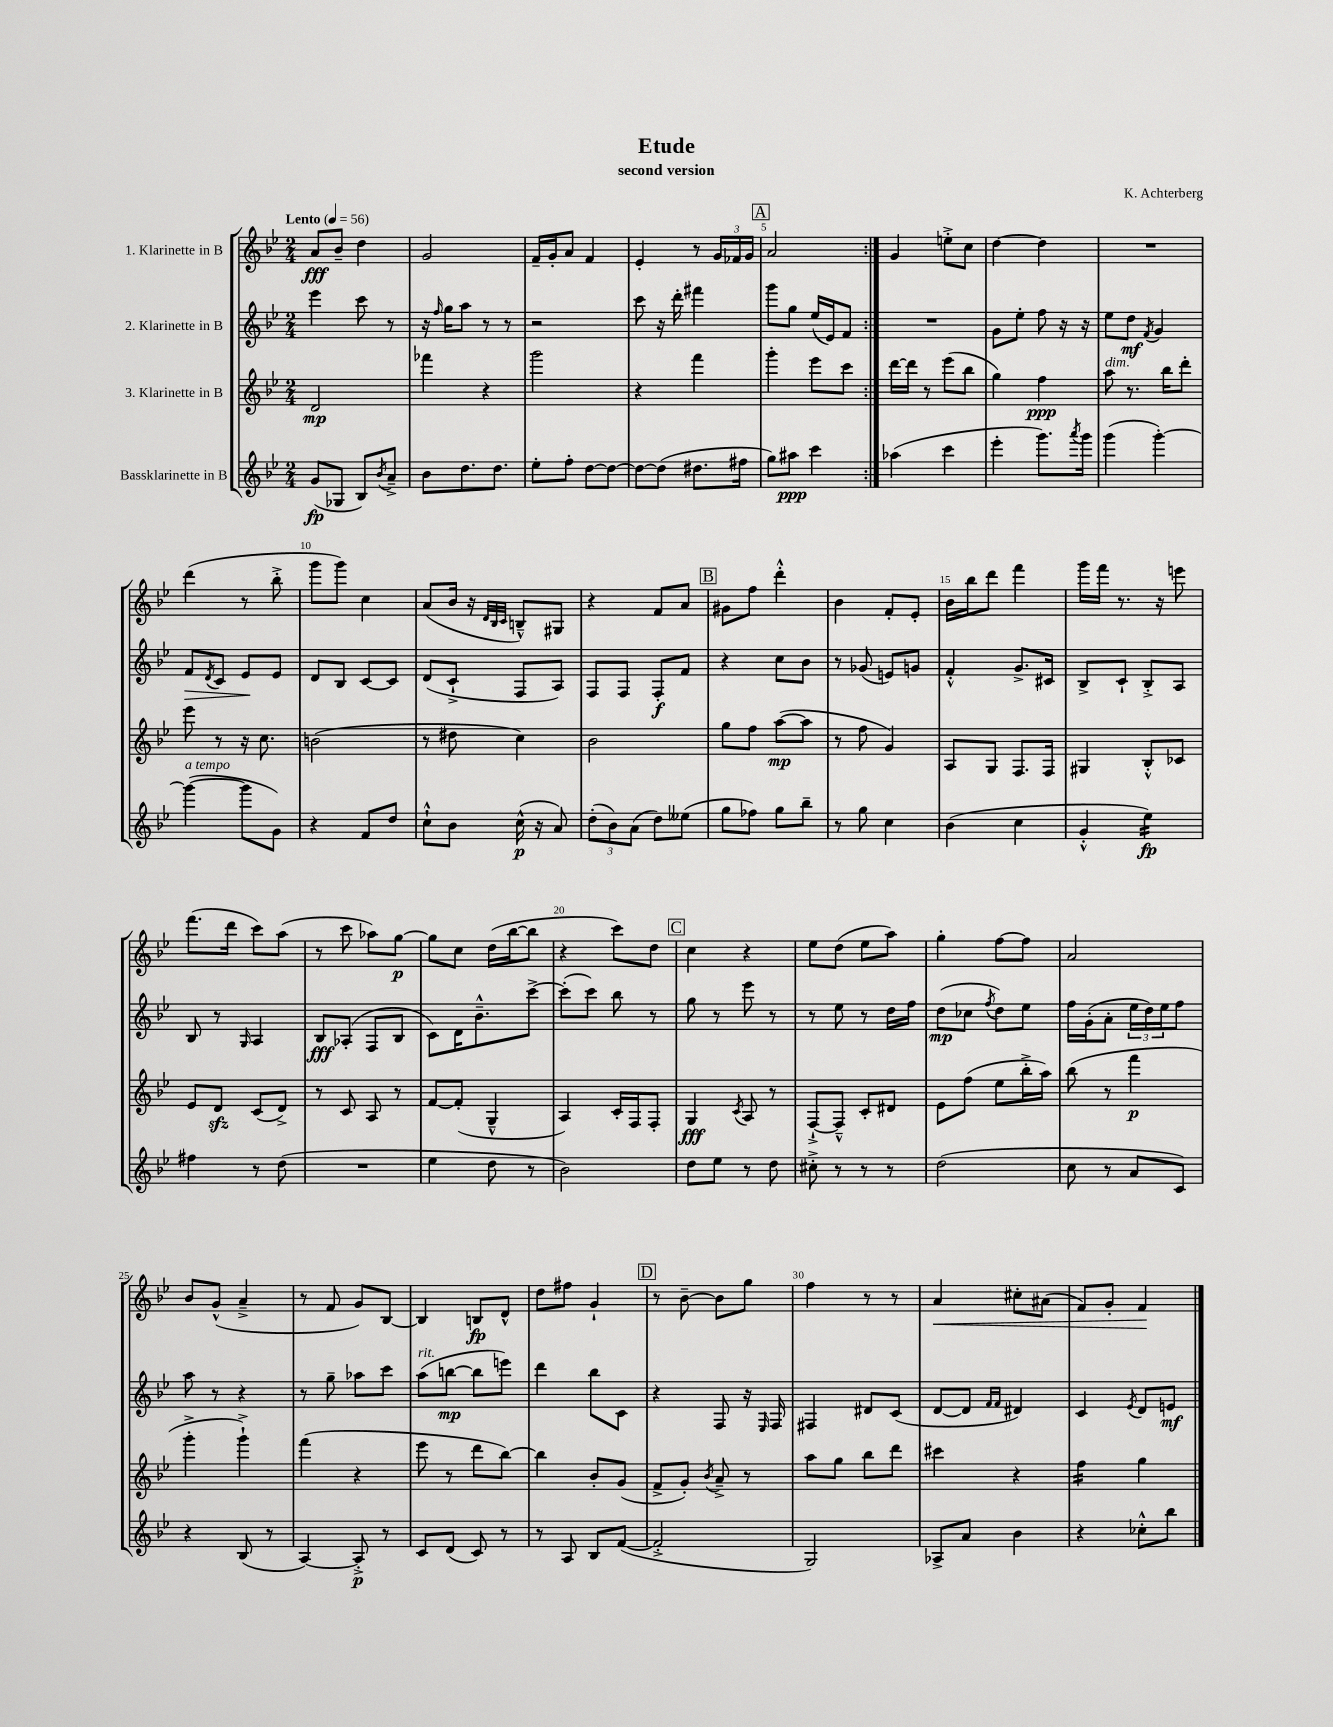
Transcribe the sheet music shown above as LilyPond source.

\header { title = "Etude" composer = "K. Achterberg" subtitle = "second version" }
<<
\new StaffGroup <<
\new Staff = "s0" \with { instrumentName = "1. Klarinette in B" } {
    \clef treble \key bes \major \numericTimeSignature \time 2/4 \tempo "Lento" 4 = 56
    \repeat volta 2 { a'8\fff bes'8-- d''4 |
    g'2 |
    f'16-- g'16-. a'8 f'4 |
    ees'4-. r8 \tuplet 3/2 { g'16 fes'16 g'16 } |
    \mark \markup { \box "A" } a'2 | }
    g'4 e''8-.-> c''8 |
    d''4~ d''4 |
    R2 |
    d'''4( r8 bes''8-.-> |
    g'''8 g'''8) c''4 |
    a'8( bes'16 r16 \grace { d'32 bes32 c'32 } b8---^) gis8 |
    r4 f'8 a'8 |
    \mark \markup { \box "B" } gis'8 f''8 d'''4-.-^ |
    bes'4 f'8-. ees'8-. |
    bes'16 bes''16 d'''8 f'''4 |
    g'''16 f'''16 r8. r16 e'''8 |
    f'''8.( d'''16 c'''8) a''8( |
    r8 c'''8 aes''8) g''8~\p |
    g''8 c''8 d''16( bes''16~ bes''8 |
    r4 c'''8) d''8 |
    \mark \markup { \box "C" } c''4 r4 |
    ees''8 d''8( ees''8 a''8) |
    g''4-. f''8~ f''8 |
    a'2 |
    bes'8 g'8-^( a'4---> |
    r8 f'8 g'8) bes8~ |
    bes4 b8\fp d'8-^ |
    d''8 fis''8 g'4-! |
    \mark \markup { \box "D" } r8 bes'8~-- bes'8 g''8 |
    f''4 r8 r8 |
    a'4\< cis''8-. ais'8( |
    f'8) g'8-. f'4\! \bar "|." |
}
\new Staff = "s1" \with { instrumentName = "2. Klarinette in B" } {
    \clef treble \key bes \major \numericTimeSignature \time 2/4
    \repeat volta 2 { ees'''4 c'''8 r8 |
    r16 \grace { f''16 } g''16 a''8 r8 r8 |
    r2 |
    c'''8 r16 d'''16-. fis'''4 |
    \mark \markup { \box "A" } g'''8 g''8 ees''16( ees'16) f'8 | }
    R2 |
    g'8 ees''8-. f''8 r16 r16 |
    ees''8 d''8\mf \acciaccatura { f'8 } g'4 |
    f'8\> \acciaccatura { d'8 } c'8 ees'8\! ees'8 |
    d'8 bes8 c'8~ c'8 |
    d'8( c'8-!-> f8 a8) |
    f8 f8 f8-.\f f'8 |
    \mark \markup { \box "B" } r4 c''8 bes'8 |
    r8 ges'8( e'8) g'8 |
    f'4-.-^ g'8.-> cis'16 |
    bes8-> c'8-! bes8-.-> a8 |
    bes8 r8 \grace { g16 } a4 |
    bes8\fff aes8-.( f8 bes8 |
    c'8) d'16 bes'8.---^ c'''8~-> |
    c'''8-.( c'''8) bes''8 r8 |
    \mark \markup { \box "C" } g''8 r8 ees'''8 r8 |
    r8 ees''8 r8 d''16 f''16 |
    d''8\mp( ces''8 \acciaccatura { f''8 } d''8) ees''8 |
    f''16 g'16-.( a'8-. \tuplet 3/2 { ees''16 d''16) ees''16 } f''8 |
    a''8 r8 r4 |
    r8 g''8-- aes''8 c'''8 |
    a''8^\markup { \italic "rit." }( b''8~\mp b''8 e'''8) |
    d'''4 bes''8 c'8 |
    \mark \markup { \box "D" } r4 f8 r16 \grace { ees16 } f16 |
    fis4 dis'8 c'8( |
    d'8~ d'8 \grace { f'16 f'16 } dis'4) |
    c'4 \acciaccatura { ees'8 } d'8 e'8\mf \bar "|." |
}
\new Staff = "s2" \with { instrumentName = "3. Klarinette in B" } {
    \clef treble \key bes \major \numericTimeSignature \time 2/4
    \repeat volta 2 { d'2\mp |
    fes'''4 r4 |
    g'''2 |
    r4 f'''4 |
    \mark \markup { \box "A" } g'''4-. ees'''8 c'''8 | }
    d'''16~ d'''16 r8 ees'''8( bes''8 |
    g''4) f''4\ppp |
    a''8^\markup { \italic "dim." } r8. bes''16 d'''8-. |
    ees'''8 r8 r16 c''8. |
    b'2( |
    r8 dis''8 c''4) |
    bes'2 |
    \mark \markup { \box "B" } g''8 f''8 a''8~\mp( a''8 |
    r8 f''8 g'4) |
    a8 g8 f8. f16 |
    gis4 bes8-.-^ ces'8 |
    ees'8 d'8\sfz c'8( d'8->) |
    r8 c'8 a8 r8 |
    f'8~ f'8-.( g4---^ |
    a4) c'16-. f16 f8-. |
    \mark \markup { \box "C" } g4\fff \acciaccatura { c'8 } a8 r8 |
    f8~-!-> f8---^ c'8-. dis'8 |
    ees'8 f''8( ees''8 bes''16-.-> a''16) |
    bes''8( r8 f'''4\p |
    g'''4-.-> g'''4-!->) |
    f'''4( r4 |
    ees'''8 r8 d'''8 bes''8~) |
    bes''4 bes'8-. g'8( |
    \mark \markup { \box "D" } f'8-> g'8-.) \acciaccatura { bes'8 } a'8---> r8 |
    a''8 g''8 bes''8 d'''8 |
    cis'''4 r4 |
    f''4:16 g''4 \bar "|." |
}
\new Staff = "s3" \with { instrumentName = "Bassklarinette in B" } {
    \clef treble \key bes \major \numericTimeSignature \time 2/4
    \repeat volta 2 { g'8\fp( ges8 bes8) \acciaccatura { bes'8 } a'8---> |
    bes'8 d''8. d''8. |
    ees''8-. f''8-. d''8~ d''8~ |
    d''8~ d''8( dis''8. fis''16 |
    \mark \markup { \box "A" } g''8) ais''8\ppp c'''4 | }
    aes''4( c'''4 |
    ees'''4-. g'''8.) \acciaccatura { a'''8 } g'''16 |
    g'''4( g'''4~-.) |
    g'''4~^\markup { \italic "a tempo" }( g'''8 g'8) |
    r4 f'8 d''8 |
    c''8-!-^ bes'8 c''16-^\p( r16 a'8) |
    \tuplet 3/2 { d''8-.( bes'8) a'8( } d''8) eeses''8( |
    \mark \markup { \box "B" } g''8 fes''8) g''8 bes''8-- |
    r8 g''8 c''4 |
    bes'4( c''4 |
    g'4-.-^ ees''4:16\fp) |
    fis''4 r8 d''8( |
    R2 |
    ees''4 d''8 r8 |
    bes'2) |
    \mark \markup { \box "C" } d''8 ees''8 r8 d''8 |
    cis''8-.-> r8 r8 r8 |
    d''2( |
    c''8 r8 a'8 c'8) |
    r4 bes8( r8 |
    a4~) a8-.->\p r8 |
    c'8 d'8( c'8) r8 |
    r8 a8 bes8 f'8~( |
    \mark \markup { \box "D" } f'2-.-> |
    g2) |
    aes8-> a'8 bes'4 |
    r4 ces''8-.-^ bes''8 \bar "|." |
}
>>
>>
\layout { \context { \Score \override BarNumber.break-visibility = ##(#f #t #t) barNumberVisibility = #(every-nth-bar-number-visible 5) } }
